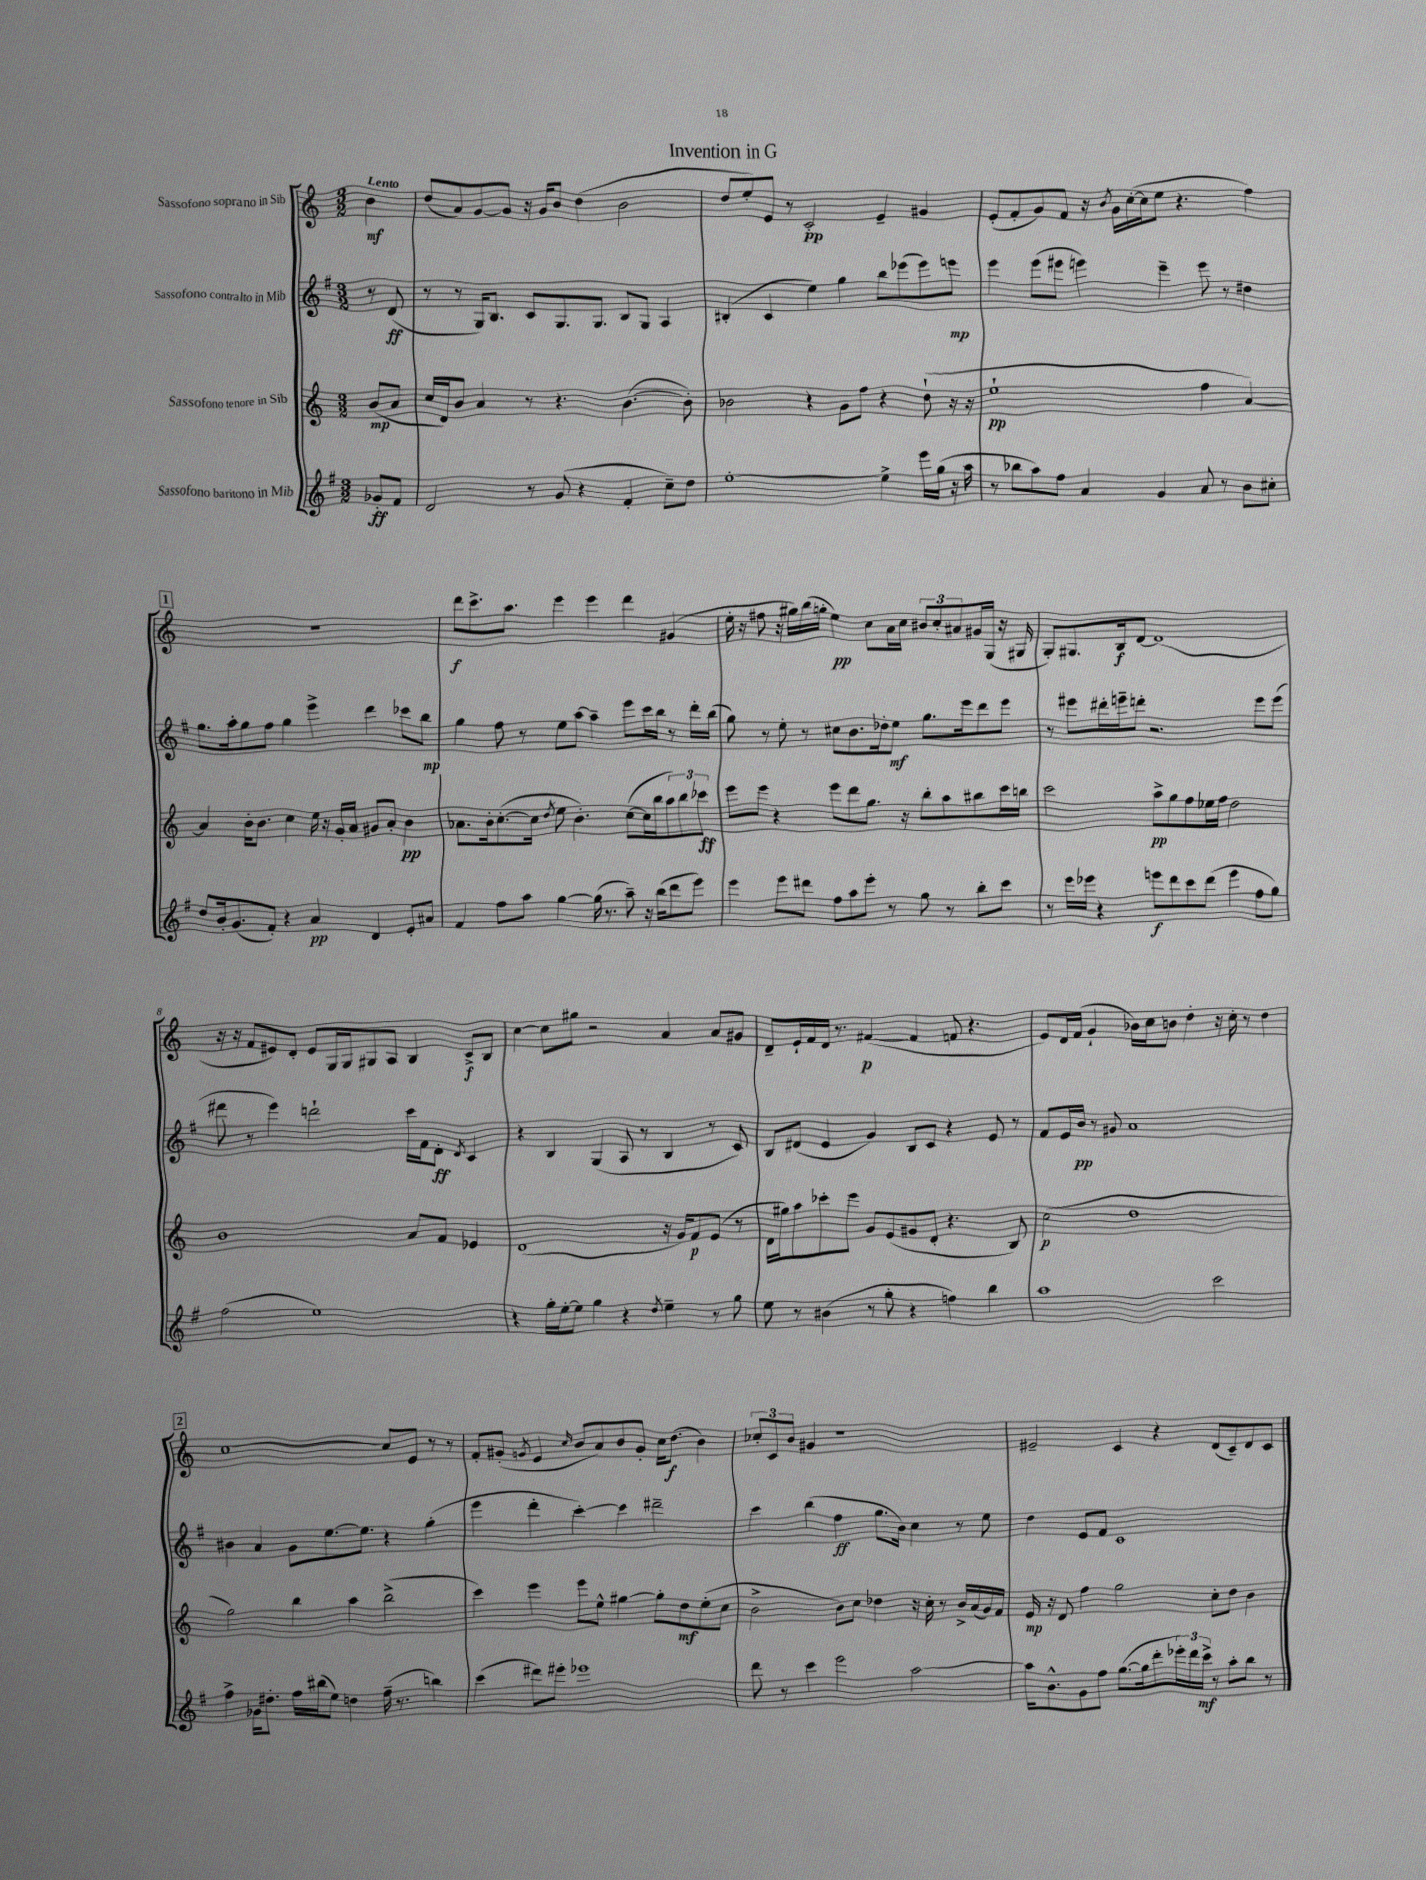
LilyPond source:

\header { title = "Invention in G" }
<<
\new StaffGroup <<
\new Staff = "s0" \with { instrumentName = "Sassofono soprano in Sib" } {
    \clef treble \key c \major \numericTimeSignature \time 3/2 \partial 4 \tempo "Lento"
    b'4\mf |
    d''8( a'8) g'8~ g'8 r16 g'16 b'8 d''4( b'2 |
    d''8 e''8-.) e'8 r8 c'2-.\pp e'4-- gis'4 |
    e'8-.( f'8-. g'8) f'8 r16 \acciaccatura { b'8 } g'16 c''16~-.( c''16 e''8 r4. f''4) |
    \mark \markup { \box "1" } R1. |
    d'''8\f c'''8.-> a''8. e'''4 e'''4 d'''4 gis'4( |
    e''16-. r16 fis''8 r16 gis''16) b''16( g''16-. e''4\pp) c''8 a'16 c''16 \tuplet 3/2 { bis'8 c''8-. ais'8 } gis'16 g16( r16 gis16 |
    g8-.) gis8. b16\f d'8~ d'1( |
    r16 r16 f'8 eis'8) d'8-. eis'8 g16 g16 gis8 a8 b4 c'8->\f b8 |
    c''4~ c''8 gis''8 r2 a'4 a'8 gis'8 |
    d'8-- e'16-! f'16 d'16 r8. fis'4~\p( fis'4 f'8 r4. |
    e'8) d'16 f'16( g'4-! bes'16) c''16 b'8 d''4-. r16 c''16-. r8 d''4 |
    \mark \markup { \box "2" } c''1~ c''8 e'8 r8 r8 |
    f'8-. gis'8-.( \acciaccatura { g'8 } e'4 \grace { c''16 } b'8 a'8) b'8 g'8-. c''16 d''8.\f( b'4) |
    \tuplet 3/2 { ces''8-. c'8 b'8 } gis'4 r1 |
    eis'2-- c'4 r4 d'8( c'8--) d'8 c'8 \bar "|." |
}
\new Staff = "s1" \with { instrumentName = "Sassofono contralto in Mib" } {
    \clef treble \key g \major \numericTimeSignature \time 3/2 \partial 4
    r8 d'8\ff( |
    r8 r8 g16) b8. c'8 g8. g8. b8 g8 a4 |
    bis4-.( c'4 e''4) g''4 b''8 ees'''8( ees'''8) e'''8\mp |
    e'''4 e'''8( eis'''8 e'''4) e'''4-- e'''8 r8 dis''4 |
    \mark \markup { \box "1" } g''8. a''16-. g''8 fis''8 g''4 e'''4-> d'''4 ces'''8 b''8\mp |
    g''4 fis''8 r8 e''8 a''8~ a''4-- e'''8 c'''16 b''16 r8 d'''16-. b''16( |
    g''8) r8 e''8-. r8 cis''8 b'8. des''16-. e''8\mf g''8. e'''16 d'''8 e'''8 |
    r8 eis'''8 dis'''16-. e'''16-- d'''8-. r2. e'''8 e'''8( |
    dis'''8 r8 e'''4) d'''2-! c'''16 fis'16 d'8-.\ff \acciaccatura { d'8 } c'4 |
    r4 b4 g4( a8 r8 b4 r8 c'8) |
    b8 dis'8( e'4 g'4) b8 c'8 r4 e'8 r8 |
    fis'8 e'16 b'16\pp r8 gis'8 a'1 |
    \mark \markup { \box "2" } bis'4 a'4 g'8 e''8.~ e''8. r4 g''4-.( |
    e'''4 d'''4-. c'''4~-.) c'''4 dis'''2-- |
    c'''4 b''4( fis''4\ff g''8. b'16) c''4 r8 e''8 |
    d''4 e'8 fis'8 c'1 \bar "|." |
}
\new Staff = "s2" \with { instrumentName = "Sassofono tenore in Sib" } {
    \clef treble \key c \major \numericTimeSignature \time 3/2 \partial 4
    b'8\mp( a'8 |
    c''16 d'16) b'8 a'4 r8 r4. b'4.~( b'8-.) |
    bes'2 r4 g'8 f''8 r4 d''8-!( r16 r16 |
    e''1-!\pp f''4 a'4~) |
    \mark \markup { \box "1" } a'4 b'16-. b'8. c''4 e''16 r16 g'16-. a'16 gis'8 a'8-. b'4\pp |
    aes'8. b'16-. c''8.~-.( c''16 \acciaccatura { d''8 } e''8 b'4.-.) c''8~( c''16 b''16 \tuplet 3/2 { a''8) b''8 ces'''8\ff } |
    e'''8 e'''8 r4 e'''8 d'''8 g''8. r16 b''8-. a''8 bis''8 c'''16 b''16 |
    c'''2 a''8->\pp g''8 f''8 ees''16 f''16 d''2 |
    b'1 a'8 f'8 ees'4 |
    d'1( r16 g'16) f'8\p e'8( r8 |
    d'16 gis''16) a''8 ces'''8-. e'''8 g'8 e'8( gis'8 d'8-. r4. b8) |
    c''2\p( d''1 |
    \mark \markup { \box "2" } g''2) b''4 a''4 b''2->( |
    c'''4) e'''4 e'''8 e''8-^ gis''4~ gis''8-. d''8\mf e''8-.( c''8 |
    b'2-> b'8) c''8 des''4 r16 c''16-. r8 b'16-> a'16( g'16) f'16 |
    e'16\mp r16 d'8 f''4 g''2 c''8-. d''8 b'4 \bar "|." |
}
\new Staff = "s3" \with { instrumentName = "Sassofono baritono in Mib" } {
    \clef treble \key g \major \numericTimeSignature \time 3/2 \partial 4
    ges'8-.\ff fis'8 |
    d'2 r8 g'8( r4 fis'4-. c''8--) d''8 |
    e''1~-. e''4-> e'''16 g''16( r16 a''16 |
    r8 bes''8 a''8) fis''8 a'4 g'4 a'8 r8 b'8 cis''8-. |
    \mark \markup { \box "1" } d''8 b'16-. g'8.( fis'8-.) r4 a'4\pp d'4 e'8-. ais'8 |
    fis'4 fis''8 a''8 g''4~ g''16( r8. a''8--) r16 b''16( d'''8 e'''8) |
    e'''4 e'''8 dis'''8 fis''8 a''8 e'''8-. r8 g''8 r8 b''8-. c'''8 |
    r8 e'''16 ees'''16 r4 e'''8\f d'''8 c'''8 d'''8( e'''4 fis''8 g''8) |
    fis''2( e''1) |
    r4 g''16-. e''16~-. e''8 g''4 r4 \acciaccatura { d''8 } e''4-- r8 g''8 |
    e''8 r8 bis'4( r8 g''8-. r4 f''4) b''4 |
    a''1 c'''2 |
    \mark \markup { \box "2" } fis''4-> ges'16 dis''8.-. fis''16 bis''16( e''8) d''4 fis''16--( r8. b''4) |
    c'''4( dis'''8) eis'''8-. ees'''1 |
    d'''8 r8 c'''4 e'''2 a''2~ |
    a''16 b'8.-^ g'8 fis''8 g''8.~( g''16 d'''8-. \tuplet 3/2 { ees'''16-.) d'''16 c'''16->\mf } r8 a''8-. b''8 r8 \bar "|." |
}
>>
>>
